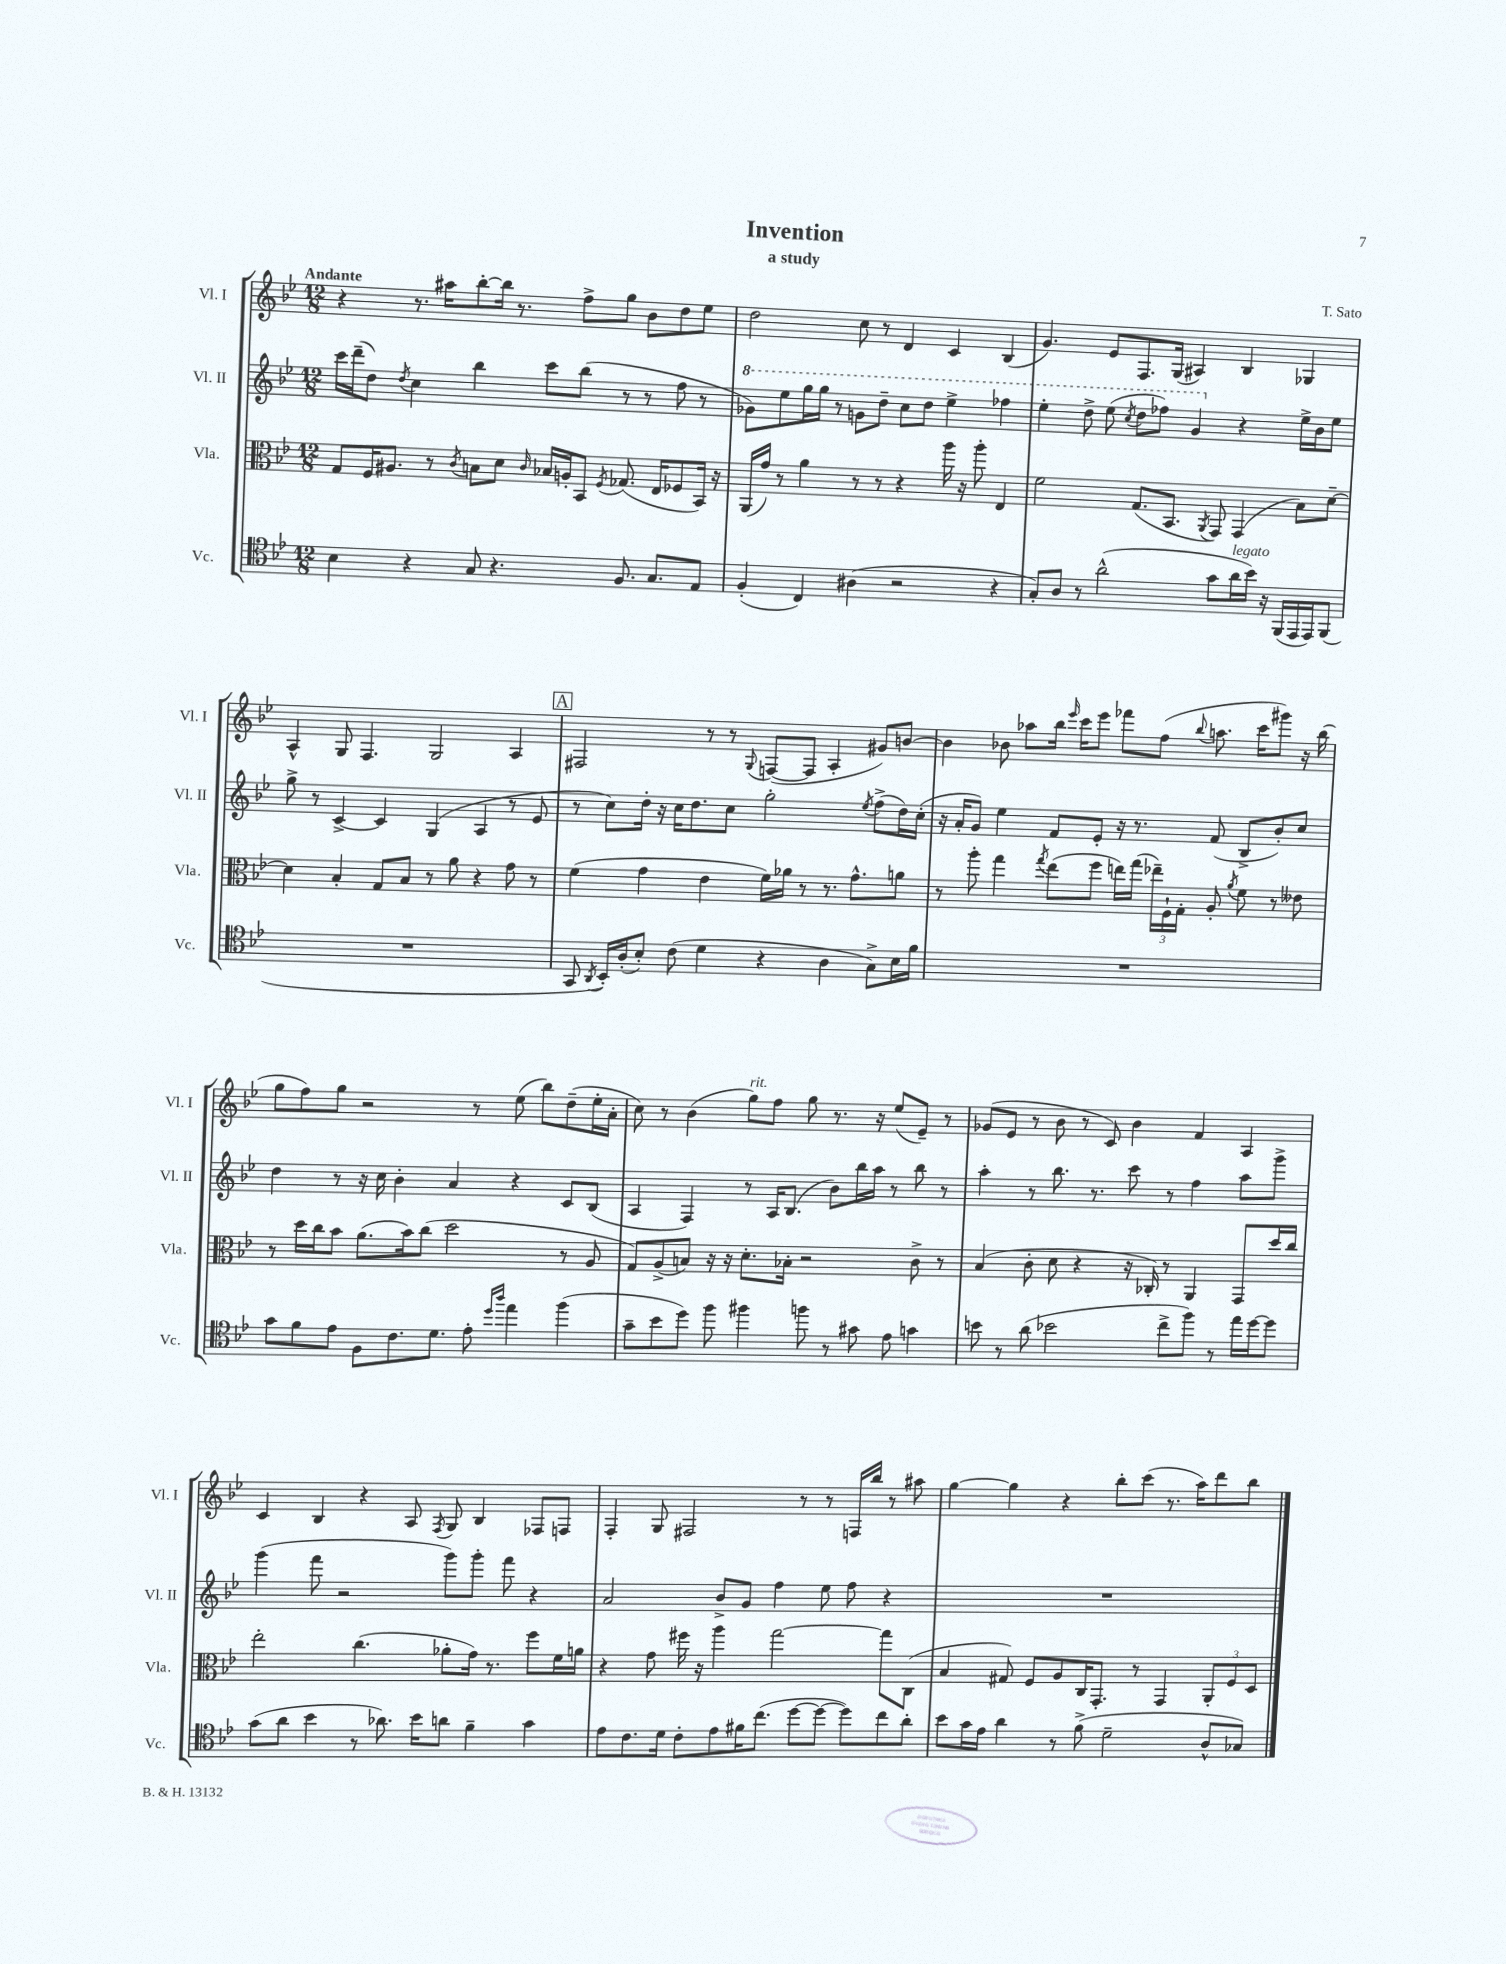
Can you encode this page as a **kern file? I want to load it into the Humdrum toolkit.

**kern	**kern	**kern	**kern
*staff4	*staff3	*staff2	*staff1
*clefC4	*clefC3	*clefG2	*clefG2
*k[b-e-]	*k[b-e-]	*k[b-e-]	*k[b-e-]
*M12/8	*M12/8	*M12/8	*M12/8
4B-	8G	16ccc	4r
.	.	(16ddd~	.
.	16F	8dd)	.
.	8.A#	.	.
.	.	8qdd	.
4r	.	4cc	8.r
.	8r	.	.
.	.	.	16aa#
.	8qc	.	.
8G	8B	4bb-	[8bb-'
4.r	8d	.	16bb-]
.	.	.	8.r
.	16qqc	.	.
.	16B-	8ccc	.
.	16A'	.	.
.	8BB-	(8bb-	8ff^
.	8qF	.	.
8.F	(8.G-	8r	8gg
.	.	8r	8b-
8.G	16E-	.	.
.	8F-	8ff	8dd
8E-	16BB-)	8r	8ee-
.	16r	.	.
=	=	=	=
(4F'	(16AA	8gg-)	2dd
.	16g)	.	.
.	8r	8eee-	.
4C)	4a	16ggg	.
.	.	16ggg	.
.	.	8r	.
(4A#	8r	8gg	8cc
.	8r	8ddd~	8r
2r	4r	8ccc	4d
.	.	8ddd	.
.	16aa	4eee-^	4c
.	16r	.	.
.	8aa'	.	.
4r	4E-	4fff-	(4B-
=	=	=	=
8G')	2f	4eee-'	4.g)
8A	.	.	.
8r	.	8ddd^	.
(2a^^	.	(8eee-	8e-
.	.	8qccc	.
.	(8.G	8ddd	8.F
.	.	8fff-)	.
.	8.BB-	.	(16G
.	.	4gg	4A#)
.	8qAA	.	.
8g	8GG)	.	.
16a	(4GG	4r	4B-
16b-)	.	.	.
16r	.	.	.
(16FF	.	.	.
16EE-	8B-)	16ee-^	4G-
16EE-)	.	16b-	.
(8FF	[8d~	8ee-	.
=	=	=	=
1.r	4d]	8gg^	4A^^
.	.	8r	.
.	4B-'	[4c^	8G
.	.	.	4.F
.	8G	4c]	.
.	8B-	.	.
.	8r	(4G	2G
.	8a	.	.
.	4r	4A	.
.	8g	8r	4A
.	8r	8e-	.
=	=	=	=
8GG	(4f	8r	2F#
8qAA	.	.	.
16BB-')	.	8cc)	.
(16A'	.	.	.
8B-')	4g	16dd'	.
.	.	16r	.
(8c	.	16cc	.
.	.	8.dd	.
4d	4e-	.	8r
.	.	8cc	8r
.	.	.	8qqG
4r	16f)	2gg'	([8F
.	16a-	.	.
.	8r	.	8F]
4A	8.r	.	4A'
.	8.g^^	.	.
.	.	8qee-	.
8G^)	.	(8ff^	8g#)
16B-	8a	16dd)	[8b
16f	.	(16cc'	.
=	=	=	=
1.r	8r	16r	4b]
.	.	16a'	.
.	8aa'	8g)	.
.	4gg	4ee-	8b-
.	.	.	8aa-
.	8qgg	.	.
.	(8ee-	8f	16bb-
.	.	.	16qqeee-
.	.	.	16ccc
.	8ff	8e-'	8eee-
.	16ee)	16r	8fff-
.	(16gg	8.r	.
.	24ee-~)	.	(8ff
.	24F`	.	.
.	24G'	.	.
.	.	.	8qqbb-
.	8A'	(8f	8.aa
.	8qa	.	.
.	8f	8B-^	.
.	.	.	16ccc
.	8r	8b-')	8ggg#)
.	8e--	8cc	16r
.	.	.	(16bb-
=	=	=	=
8g	8r	4dd	8gg
8f	16dd	.	8ff)
.	16cc	.	.
8e-	8b-	8r	8gg
8F	(8.a	16r	2r
.	.	16cc	.
8.c	.	4b-'	.
.	16b-)	.	.
.	(8cc	.	.
8.d	.	.	.
.	2dd	4a	.
8e-'	.	.	8r
16qqdd	.	.	.
16qqaa	.	.	.
4ee-	.	4r	(8ee-
.	.	.	8bb-)
(4ff	8r	8c	(8dd~
.	8A	(8B-	16ee-'
.	.	.	16a'
=	=	=	=
8g~	8G)	4A	8cc)
8b-	(8A^	.	8r
8dd)	8B)	4F)	(4b-
8ff	16r	.	.
.	16r	.	.
4ff#	8.d'	8r	8gg)
.	.	16A	8ff
.	16B-'	(8.B-	.
8ff	2r	.	8gg
8r	.	8b-)	8.r
8g#	.	16bb-	.
.	.	16aa	16r
8e-	.	8r	(8ee-
4g	8c^	8bb-	8e-~)
.	8r	8r	8r
=	=	=	=
8b	(4B-	4aa'	(8g-
8r	.	.	8e-
(8a	8c'	8r	8r
2b-	8d	8.bb-	8b-
.	4r	.	8r
.	.	8.r	.
.	.	.	8c)
.	16r	8ccc	4b-
.	16C-')	.	.
8cc^	8r	8r	.
8ff)	4AA	4ff	4f
8r	.	.	.
16ee-	8GG	8aa	4A
[16dd	.	.	.
8dd]	16dd	8ggg^	.
.	16cc	.	.
=	=	=	=
(8g	2ee-'	(4ggg	4c
8a	.	.	.
4b-	.	8fff	4B-
.	.	2r	.
8r	(4.cc	.	4r
8.a-)	.	.	.
.	.	.	8A
16b-	.	.	.
.	.	.	8qF
8a	8a-'	8ggg)	8G
4f~	16g)	8ggg'	4B-
.	8.r	.	.
.	.	8fff	.
4g	8ff	4r	8F-
.	16f	.	8F
.	16a	.	.
=	=	=	=
8e-	4r	2a	4F'
8.c	.	.	.
.	8g	.	8G
16d	.	.	.
8c'	16ff#	.	2F#
.	16r	.	.
8e-	4aa	8b-^	.
16f#	.	8g	.
(8.cc	.	.	.
.	[2gg	4ff	.
[8dd	.	.	8r
8dd_	.	8ee-	8r
8dd])	.	8ff	16F
.	.	.	16bb-
8cc	8gg]	4r	8r
8a'	(8C	.	8aa#
=	=	=	=
8b-	4B-	1.r	[4gg
16g	.	.	.
16e-	.	.	.
4a	8G#)	.	4gg]
.	8F	.	.
8r	8A	.	4r
(8f^	16C	.	.
.	8.GG'	.	.
2d~	.	.	8bb-'
.	8r	.	(8ccc
.	4GG	.	8.r
.	.	.	16aa)
8A^^	12AA'	.	8ddd
.	12F	.	.
8G-)	.	.	8bb-
.	12D	.	.
==	==	==	==
*-	*-	*-	*-
